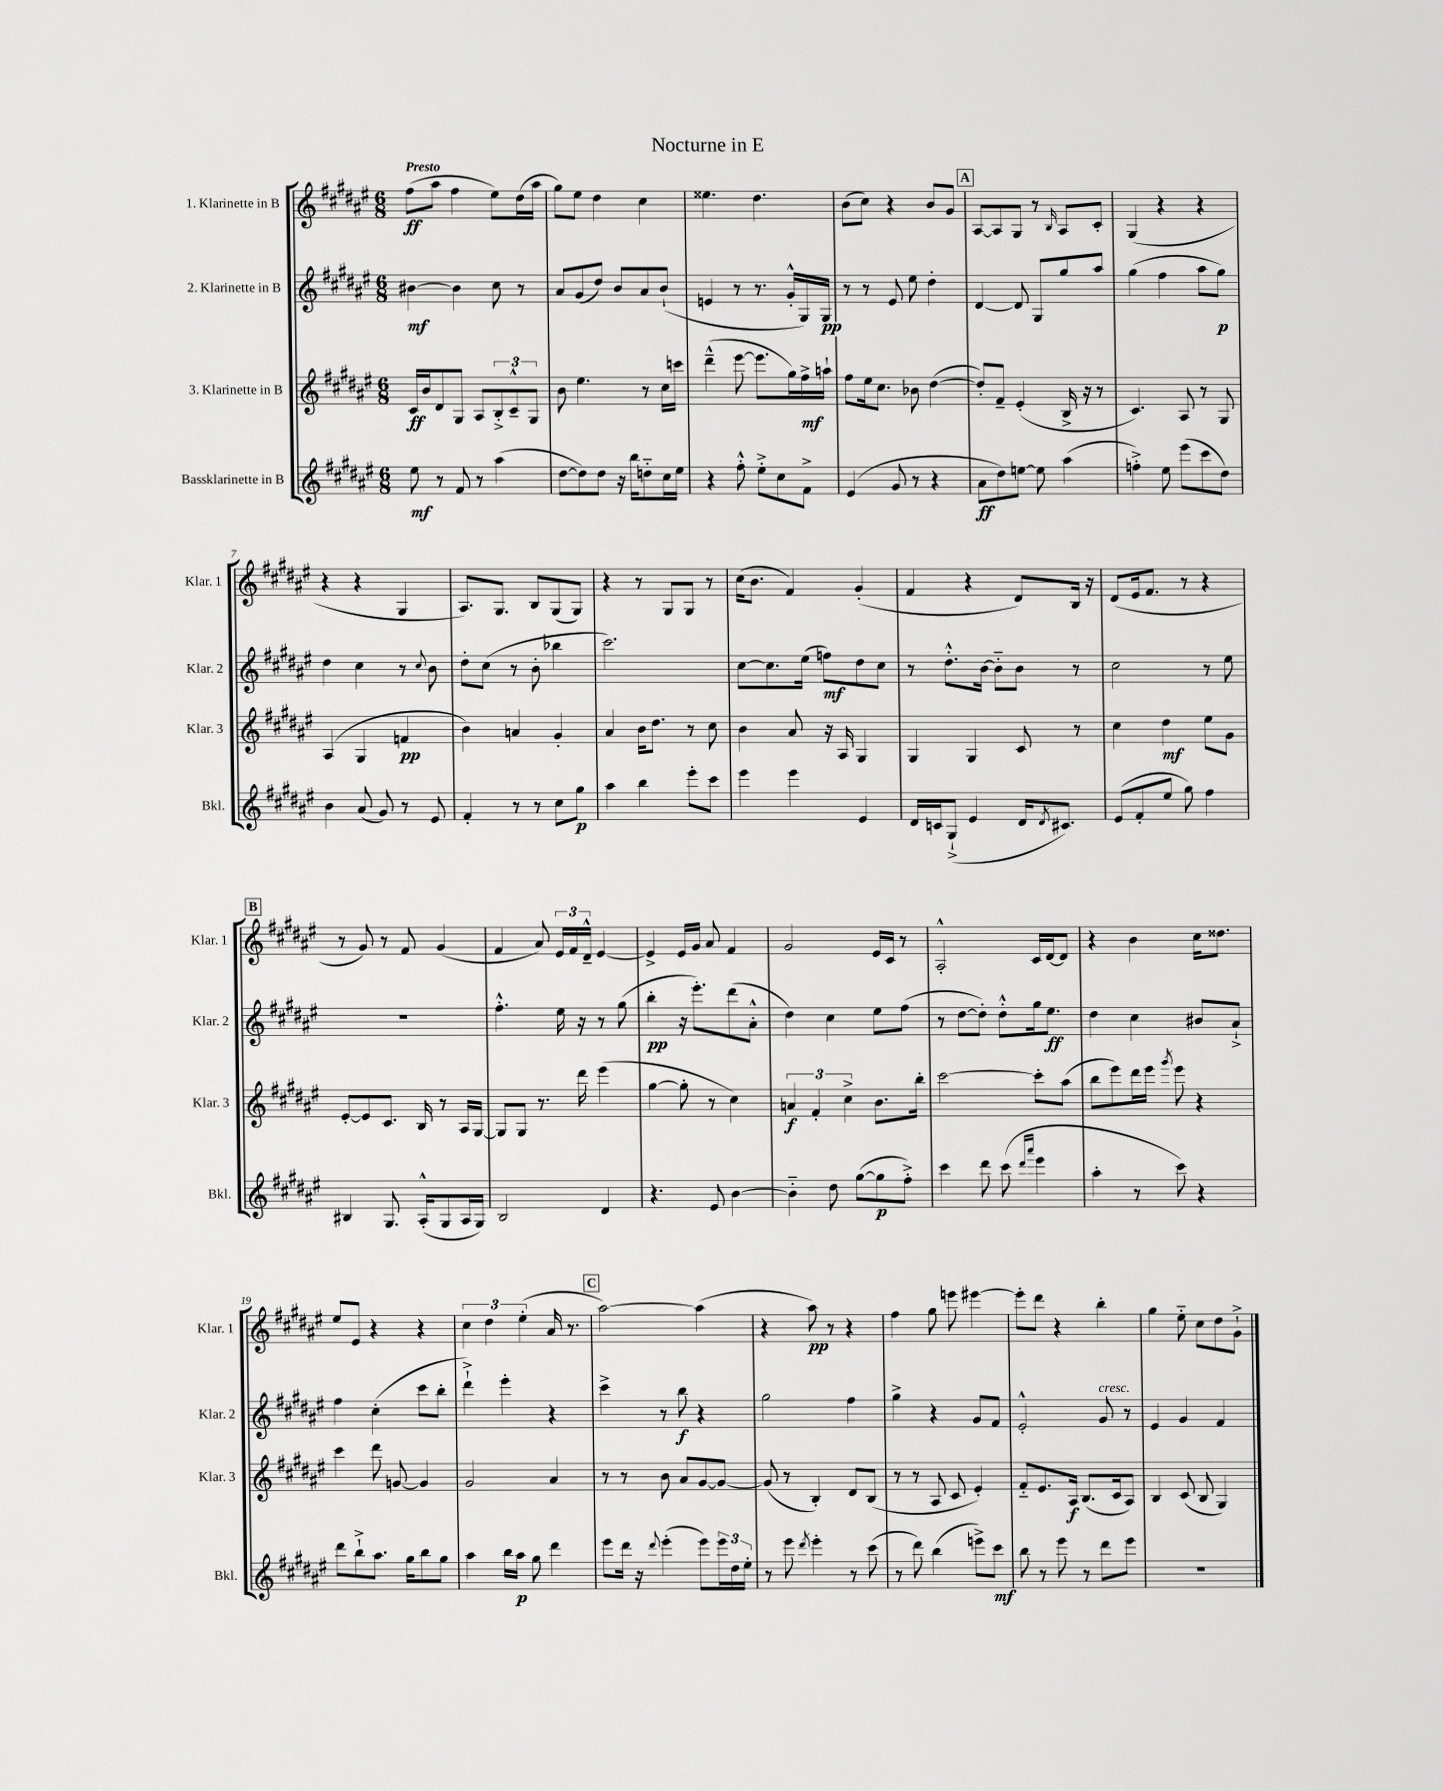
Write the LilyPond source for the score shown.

\header { title = "Nocturne in E" }
<<
\new StaffGroup <<
\new Staff = "s0" \with { instrumentName = "1. Klarinette in B" shortInstrumentName = "Klar. 1" } {
    \clef treble \key fis \major \numericTimeSignature \time 6/8 \tempo "Presto"
    fis''8\ff( ais''8 fis''4 eis''8) dis''16( ais''16 |
    gis''8) eis''8 dis''4 cis''4 |
    eisis''4. dis''4. |
    b'8( cis''8) r4 b'8 gis'8 |
    \mark \markup { \box "A" } ais8~ ais8 gis8 r8 \grace { b16 } ais8 cis'8-. |
    gis4( r4 r4 |
    r4 r4 gis4 |
    ais8.) gis8. b8 gis8( gis8) |
    r4 r8 gis8 gis8 r8 |
    cis''16( b'8. fis'4) gis'4-.( |
    fis'4 r4 dis'8) b16 r16 |
    dis'8( eis'16 fis'8. r8 r4 |
    \mark \markup { \box "B" } r8 gis'8) r8 fis'8 gis'4( |
    fis'4 ais'8) \tuplet 3/2 { eis'16 fis'16 dis'16---^ } eis'4~ |
    eis'4-> eis'16 gis'16 ais'8 fis'4 |
    gis'2 eis'16 cis'16 r8 |
    ais2-.-^ cis'16 dis'16~ dis'8 |
    r4 b'4 cis''16 disis''8. |
    eis''8 eis'8 r4 r4 |
    \tuplet 3/2 { cis''4 dis''4 eis''4-.( } ais'16 r8. |
    \mark \markup { \box "C" } ais''2~) ais''4( |
    r4 ais''8\pp) r8 r4 |
    fis''4 gis''8 e'''8 eis'''4~ |
    eis'''8-. dis'''8 r4 b''4-. |
    gis''4 eis''8-_ cis''8 dis''8 gis'8-!-> \bar "|." |
}
\new Staff = "s1" \with { instrumentName = "2. Klarinette in B" shortInstrumentName = "Klar. 2" } {
    \clef treble \key fis \major \numericTimeSignature \time 6/8
    bis'4~\mf bis'4 cis''8 r8 |
    ais'8 gis'8( dis''8) b'8 ais'8 b'8-!( |
    e'4 r8 r8. gis'16-.-^ gis16) gis16\pp |
    r8 r8 eis'8 eis''8 dis''4-. |
    \mark \markup { \box "A" } dis'4~ dis'8 gis8 gis''8 ais''8 |
    gis''4( fis''4 ais''8 gis''8\p) |
    dis''4 cis''4 r8 \appoggiatura { cis''8 } b'8 |
    dis''8-. cis''8( r8 b'8-. bes''4 |
    cis'''2.) |
    cis''8~ cis''8. eis''16( f''8\mf) dis''8 cis''8 |
    r8 dis''8.-.-^ b'16~ b'8-_ b'8 r8 |
    cis''2 r8 eis''8 |
    \mark \markup { \box "B" } R2. |
    fis''4.-.-^ eis''16 r16 r8 gis''8( |
    b''4-.\pp r16 eis'''8.-.) dis'''8( ais'8-.-^ |
    dis''4) cis''4 eis''8 fis''8( |
    r8 dis''8~ dis''8-.) dis''8-.-^ gis''16 eis''8.\ff |
    dis''4 cis''4 bis'8 ais'8-!-> |
    fis''4 cis''4-.( cis'''8 b''8-. |
    dis'''4-!->) eis'''4-. r4 |
    \mark \markup { \box "C" } cis'''4-> r8 b''8\f r4 |
    gis''2 fis''4 |
    gis''4-> r4 gis'8 fis'8 |
    eis'2-.-^ gis'8^\markup { \italic "cresc." } r8 |
    eis'4 gis'4 fis'4 \bar "|." |
}
\new Staff = "s2" \with { instrumentName = "3. Klarinette in B" shortInstrumentName = "Klar. 3" } {
    \clef treble \key fis \major \numericTimeSignature \time 6/8
    cis'16\ff b'16 dis'8 gis8 ais8 \tuplet 3/2 { b8-.-> cis'8---^ gis8 } |
    b'8 eis''4. r8 cis''16 c'''16 |
    dis'''4---^( eis'''8~ eis'''8. gis''16) fis''16->\mf a''16-! |
    fis''8 eis''16 cis''8. bes'8 dis''4~( |
    \mark \markup { \box "A" } dis''8-.) fis'8-- eis'4-.( b16-> r16 r8 |
    cis'4.) ais8 r8 gis8 |
    ais4( gis4 f'4\pp |
    b'4) a'4 gis'4-. |
    ais'4 b'16 dis''8. r8 cis''8 |
    b'4 ais'8 r16 ais16 gis4 |
    gis4 gis4 cis'8 r8 |
    cis''4 dis''4\mf eis''8 gis'8 |
    \mark \markup { \box "B" } eis'8~-. eis'8 cis'8. b16 r8 ais16 gis16~ |
    gis8 gis8 r8. dis'''16 eis'''4( |
    gis''4~ gis''8-. r8 cis''4) |
    \tuplet 3/2 { a'4\f fis'4-. cis''4-> } b'8. b''16-. |
    cis'''2~ cis'''8-. ais''8( |
    b''8 eis'''8) dis'''16 eis'''16 \acciaccatura { gis'''8 } eis'''8 r4 |
    cis'''4 dis'''8 g'8~ g'4 |
    gis'2 ais'4 |
    \mark \markup { \box "C" } r8 r8 b'8 ais'8 gis'8~ gis'8~ |
    gis'8( r8 b4-.) dis'8 b8( |
    r8 r8 ais8 cis'8 eis'4-.) |
    fis'8-_ eis'8. ais16\f b8.( cis'16 ais8) |
    b4 cis'8( b8 gis4) \bar "|." |
}
\new Staff = "s3" \with { instrumentName = "Bassklarinette in B" shortInstrumentName = "Bkl." } {
    \clef treble \key fis \major \numericTimeSignature \time 6/8
    eis''8\mf r8 fis'8 r8 ais''4( |
    dis''8~ dis''8) dis''8 r16 b''16 d''8-_ cis''16 eis''16 |
    r4 fis''8-.-^ eis''8-.-> cis''8 fis'8-> |
    eis'4( gis'8 r8 r4 |
    \mark \markup { \box "A" } ais'8\ff dis''8) e''8~ e''8 ais''4( |
    f''4-.->) eis''8 eis'''8( cis'''8 dis''8) |
    b'4 ais'8( gis'8) r8 eis'8 |
    fis'4-. r8 r8 cis''8 gis''8\p |
    ais''4 b''4 eis'''8-. cis'''8 |
    eis'''4 eis'''4 eis'4 |
    dis'16 c'16 gis8-!->( eis'4 dis'16 \acciaccatura { dis'8 } cis'8.) |
    eis'8( fis'8-. eis''8 gis''8) fis''4 |
    \mark \markup { \box "B" } bis4 gis8. ais16-.-^( gis8 ais16 gis16) |
    b2 dis'4 |
    r4. eis'8 b'4~ |
    b'4-_ dis''8 gis''8~( gis''8\p fis''8-.->) |
    cis'''4 dis'''8 cis'''8( \grace { dis'''16 ais'''16 } eis'''4 |
    ais''4-. r8 cis'''8) r4 |
    dis'''8 b''8-!-> ais''8. gis''16 b''8 gis''8 |
    ais''4 b''16 ais''16\p gis''8 dis'''4 |
    \mark \markup { \box "C" } eis'''8 dis'''16 r16 \appoggiatura { dis'''8 } eis'''4-.( eis'''8) \tuplet 3/2 { eis'''16 dis''16 eis''16-. } |
    r8 eis'''8 \acciaccatura { dis'''8 } eis'''4-. r8 cis'''8( |
    r8 dis'''8) b''4( e'''8->) cis'''8\mf |
    b''8 r8 eis'''8 r8 dis'''8 eis'''8 |
    R2. \bar "|." |
}
>>
>>
